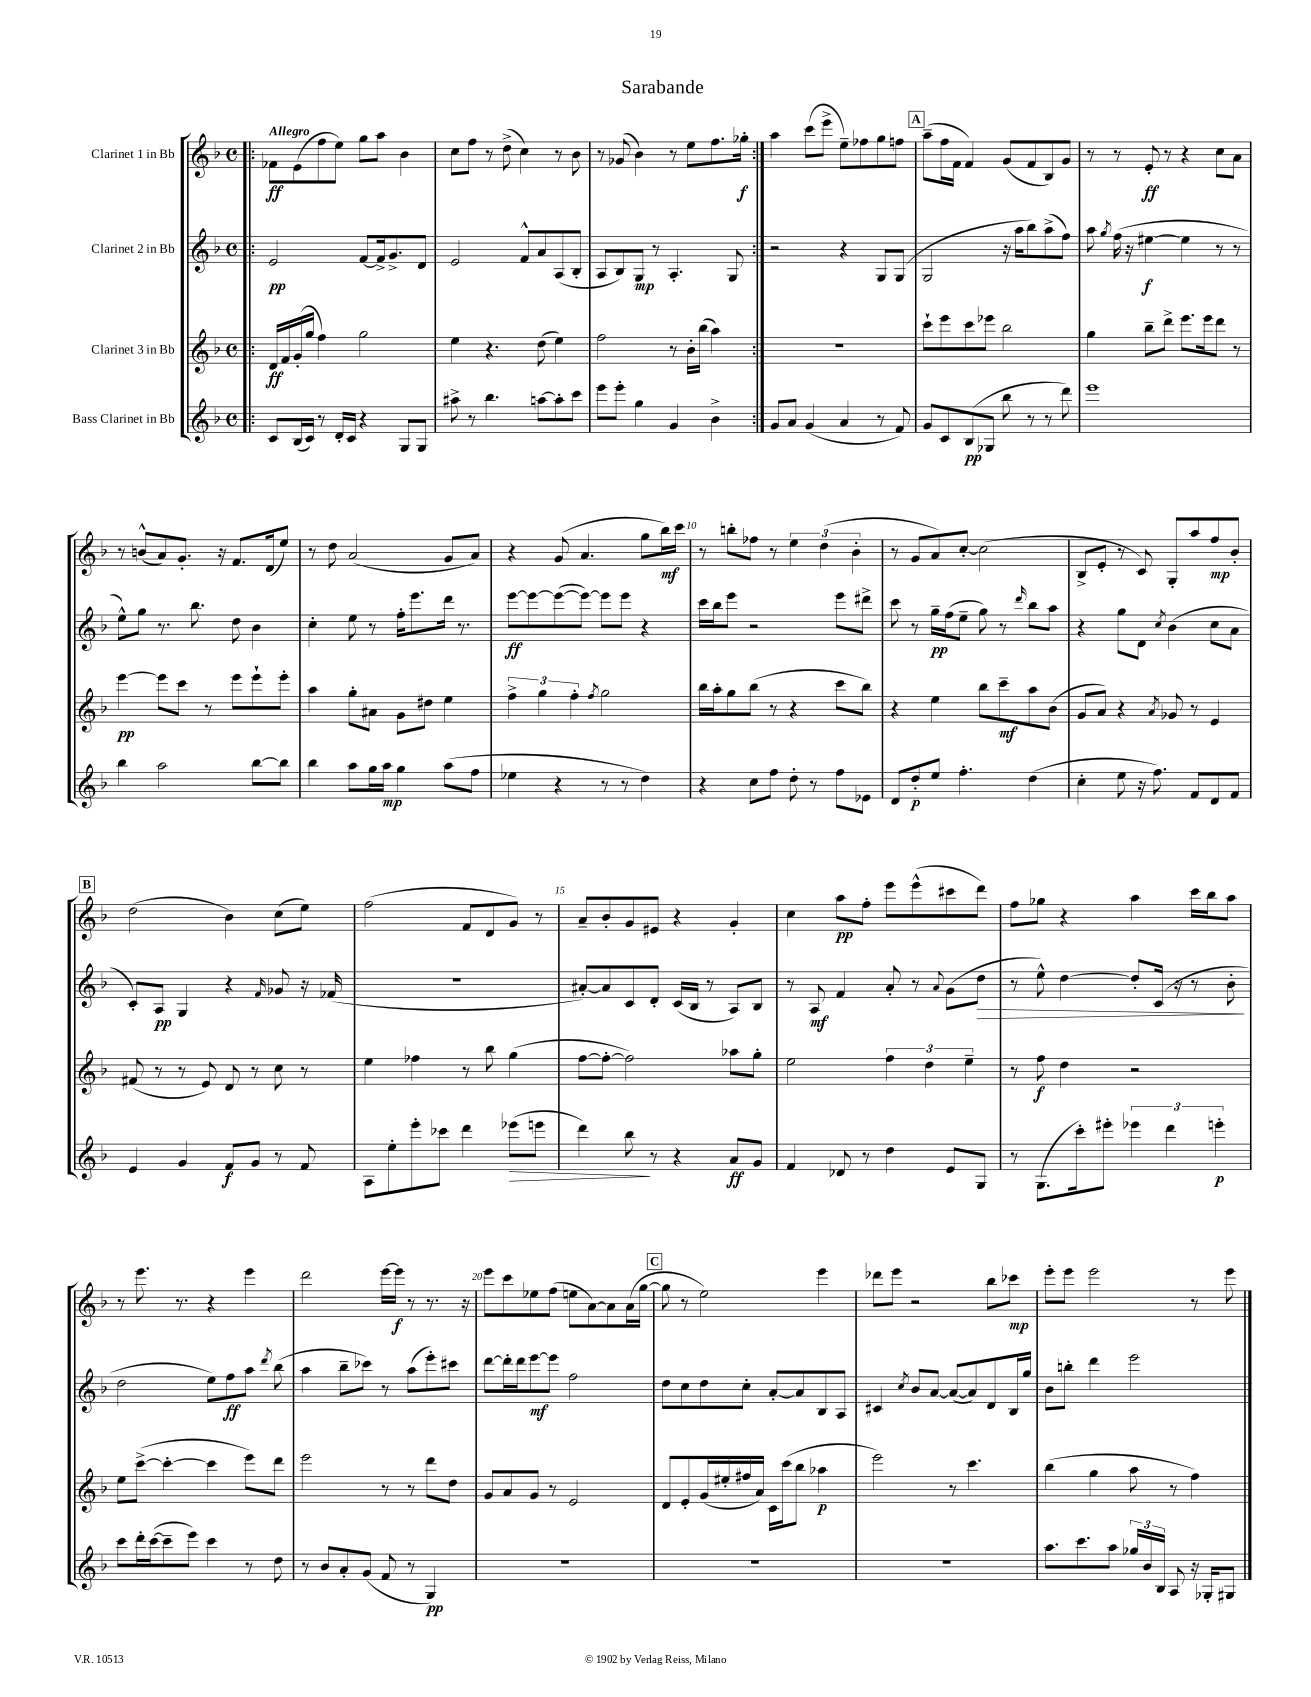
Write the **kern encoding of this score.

**kern	**dynam	**kern	**dynam	**kern	**dynam	**kern	**dynam
*part4	*part4	*part3	*part3	*part2	*part2	*part1	*part1
*staff4	*staff4	*staff3	*staff3	*staff2	*staff2	*staff1	*staff1
*I"Bass Clarinet in Bb	*	*I"Clarinet 3 in Bb	*	*I"Clarinet 2 in Bb	*	*I"Clarinet 1 in Bb	*
*clefG2	*	*clefG2	*	*clefG2	*	*clefG2	*
*k[b-]	*	*k[b-]	*	*k[b-]	*	*k[b-]	*
*M4/4	*	*M4/4	*	*M4/4	*	*M4/4	*
*met(c)	*	*met(c)	*	*met(c)	*	*met(c)	*
=1!|:	=1!|:	=1!|:	=1!|:	=1!|:	=1!|:	=1!|:	=1!|:
!	!	!	!	!	!	!LO:TX:a:B:t=Allegro	!
8c/L	.	16d/LL	ff	2e/	pp	8f-X\L	ff
.	.	16f/	.	.	.	.	.
(16B-/L	.	(16g'/	.	.	.	(8e\	.
16c/JJ)	.	16gg/JJ	.	.	.	.	.
8r	.	4ff\)	.	.	.	8ff\	.
16d'/LL	.	.	.	.	.	8ee\J)	.
16c/JJ	.	.	.	.	.	.	.
4r	.	2gg\	.	[8f/L	.	8gg\L	.
.	.	.	.	16f^/k]	.	8aa\J	.
.	.	.	.	8.g^/	.	.	.
8G/L	.	.	.	.	.	4b-\	.
8G/J	.	.	.	8d/J	.	.	.
=2	=2	=2	=2	=2	=2	=2	=2
8aa#X^\	.	4ee\	.	2e/	.	8cc\L	.
8r	.	.	.	.	.	8ff\J	.
4.bb-\	.	4.r	.	.	.	8r	.
.	.	.	.	.	.	(8dd^\	.
.	.	.	.	8f^^/L	.	4cc\)	.
[8aan\L	.	(8dd\	.	8a/	.	.	.
8aa'\]	.	4ee\)	.	(8A/	.	8r	.
8ccc\J	.	.	.	8B-'/J	.	8b-\	.
=3	=3	=3	=3	=3	=3	=3	=3
8eee\L	.	2ff\	.	8A/L	.	8r	.
8eee'\J	.	.	.	8B-/)	.	(8g-X/	.
4gg\	.	.	.	8G/J	mp	4b-\)	.
.	.	.	.	8r	.	.	.
4g/	.	8r	.	4.A'/	.	8r	.
.	.	16b-'\LL	.	.	.	8ee\L	.
.	.	(16bb-\JJ	.	.	.	.	.
4b-^\	.	4aa\)	.	.	.	8.ff\	.
.	.	.	.	8G/	.	.	.
.	.	.	.	.	.	16gg-X'\Jk	f
=4:|!	=4:|!	=4:|!	=4:|!	=4:|!	=4:|!	=4:|!	=4:|!
8g/L	.	1r	.	2r	.	4aa\	.
8a/J	.	.	.	.	.	.	.
(4g/	.	.	.	.	.	(8ccc\L	.
.	.	.	.	.	.	8eee^\J	.
4a/	.	.	.	4r	.	8ee~\L)	.
.	.	.	.	.	.	8ff-X\	.
8r	.	.	.	8G/L	.	8gg\	.
8f/)	.	.	.	(8G/J	.	8ffn\J	.
!!LO:REH:place=s1:t=A
=5	=5	=5	=5	=5	=5	=5	=5
8g/L	.	8ccc`\L	.	2G/	.	(8aa~\L	.
8c/	.	8eee\	.	.	.	16ff\L	.
.	.	.	.	.	.	16f\JJ	.
(8B-/	pp	8ccc\	.	.	.	4f/)	.
8G-X/J	.	8eee-X\J	.	.	.	.	.
8bb-\	.	2bb-\	.	16r	.	(8g/L	.
.	.	.	.	16aa\KL	.	.	.
8r	.	.	.	8bb-\)	.	8f/	.
8r	.	.	.	(8aa^\	.	8B-/)	.
8ddd\)	.	.	.	8ff\J)	.	8g/J	.
=6	=6	=6	=6	=6	=6	=6	=6
1eee	.	4gg\	.	8aa\	.	8r	.
.	.	.	.	8qgg/	.	.	.
.	.	.	.	(16ff\	.	8r	.
.	.	.	.	16r	.	.	.
.	.	8bb-~\L	.	[4ee#X\	f	8e'/	ff
.	.	8ddd^\J	.	.	.	8r	.
.	.	8.eee\L	.	4ee#\]	.	4r	.
.	.	16eee\k	.	.	.	.	.
.	.	8ddd\J	.	8r	.	8cc\L	.
.	.	8r	.	8r	.	8a\J	.
!!LO:LB:g=z
=7	=7	=7	=7	=7	=7	=7	=7
4bb-\	.	[4eee\	pp	8ee^^\L)	.	8r	.
.	.	.	.	8gg\J	.	(8bn^^/L	.
2aa\	.	8eee\L]	.	8.r	.	8a/)	.
.	.	8ccc\J	.	.	.	8.g'/J	.
.	.	.	.	8.bb-\	.	.	.
.	.	8r	.	.	.	.	.
.	.	.	.	.	.	16r	.
.	.	8eee\L	.	8dd\	.	8.f/L	.
[8bb-\L	.	8eee`\	.	4b-\	.	.	.
.	.	.	.	.	.	(16d/k	.
8bb-\J]	.	8eee'\J	.	.	.	8ee/J)	.
=8	=8	=8	=8	=8	=8	=8	=8
4bb-\	.	4aa\	.	4cc'\	.	8r	.
.	.	.	.	.	.	8dd\	.
8aa\L	.	8gg'\L	.	8ee\	.	(2a/	.
16gg\L	.	8a#X\J	.	8r	.	.	.
16aa\JJ	mp	.	.	.	.	.	.
4gg\	.	8g\L	.	16ff'\KL	.	.	.
.	.	.	.	8.eee\	.	.	.
.	.	8dd#X\J	.	.	.	.	.
(8aa\L	.	4ee\	.	16ddd\Jk	.	8g/L	.
.	.	.	.	8.r	.	.	.
8ff\J	.	.	.	.	.	8a/J)	.
=9	=9	=9	=9	=9	=9	=9	=9
4ee-X\	.	6ff^\	.	[8eee\L	ff	4r	.
.	.	.	.	8eee\_	.	.	.
.	.	6gg\	.	.	.	.	.
4r	.	.	.	(8eee\_	.	(8g/	.
.	.	6ff'\	.	.	.	.	.
.	.	.	.	8eee\J_)	.	4.a/	.
.	.	8qff/	.	.	.	.	.
8r	.	2gg\	.	8eee\L]	.	.	.
8r	.	.	.	8eee\J	.	.	.
4dd\)	.	.	.	4r	.	8gg\L	.
.	.	.	.	.	.	16bb-\L)	mf
.	.	.	.	.	.	16ccc\JJ	.
=10	=10	=10	=10	=10	=10	=10	=10
4r	.	16bb-\LL	.	16ccc\LL	.	8r	.
.	.	16aa'\J	.	16bb-\J	.	.	.
.	.	8gg\	.	8eee\J	.	8bbn'\L	.
8cc\L	.	(8bb-\J	.	2r	.	8ff-X\J	.
8ff\J	.	8r	.	.	.	8r	.
8dd'\	.	4r	.	.	.	6ee\	.
8r	.	.	.	.	.	.	.
.	.	.	.	.	.	(6dd\	.
8ff\L	.	8ccc\L	.	8eee\L	.	.	.
.	.	.	.	.	.	6b-'\	.
8e-X\J	.	8bb-\J)	.	8ddd#X^\J	.	.	.
=11	=11	=11	=11	=11	=11	=11	=11
8d/L	.	4r	.	8ccc\	.	8r	.
8dd'/	p	.	.	8r	.	8g/L	.
8ee/J	.	4ee\	.	16gg~\LL	pp	8a/)	.
.	.	.	.	(16ff\J	.	.	.
4.ff'\	.	.	.	8ee~\J	.	[8cc'/J	.
.	.	8bb-\L	.	8gg\)	.	(2cc\]	.
.	.	8ccc~\	mf	8r	.	.	.
.	.	.	.	16qqddd/	.	.	.
(4dd\	.	8aa\	.	8bb-\L	.	.	.
.	.	(8b-\J	.	8aa\J	.	.	.
=12	=12	=12	=12	=12	=12	=12	=12
4cc'\	.	8g/L	.	4r	.	8B-^/L	.
.	.	8a/J)	.	.	.	8e'/J	.
8ee\	.	4r	.	8gg\L	.	8r	.
16r	.	.	.	8d\J	.	8c/)	.
8.ff\)	.	.	.	.	.	.	.
.	.	8qa/	.	8qcc/	.	.	.
.	.	8g-X/	.	(4b-\	.	8G'/L	.
8f/L	.	8r	.	.	.	8aa/	.
8d/	.	4e/	.	8cc\L	.	8ff/	mp
8f/J	.	.	.	8a\J	.	8b-'/J	.
!!LO:LB:g=z
!!LO:REH:place=s1:t=B
=13	=13	=13	=13	=13	=13	=13	=13
4e/	.	(8f#X/	.	8c'/L)	.	(2dd\	.
.	.	8r	.	8A/J	pp	.	.
4g/	.	8r	.	4G/	.	.	.
.	.	8e/)	.	.	.	.	.
8f/L	f	8d/	.	4r	.	4b-\)	.
8g/J	.	8r	.	.	.	.	.
.	.	.	.	16qqf/	.	.	.
8r	.	8cc\	.	8g-X/	.	(8cc\L	.
8f/	.	8r	.	16r	.	8ee\J)	.
.	.	.	.	(16f-X/	.	.	.
=14	=14	=14	=14	=14	=14	=14	=14
8A\L	.	4ee\	.	1r	.	(2ff\	.
8ee'\	.	.	.	.	.	.	.
8eee'\	.	4ff-X\	.	.	.	.	.
8ccc-X\J	.	.	.	.	.	.	.
4ddd\	.	8r	.	.	.	8f/L	.
.	.	8bb-\	.	.	.	8d/	.
!	!LO:HP:b	!	!	!	!	!	!
(8eee-X\L	>	(4gg\	.	.	.	8g/J)	.
8eeen\J	.	.	.	.	.	8r	.
=15	=15	=15	=15	=15	=15	=15	=15
4ddd\)	.	[8ff\L	.	[8a#X'/L)	.	8a~/L	.
.	.	8ff'\J_	.	8a#/]	.	8b-'/	.
8bb-\	.	2ff\])	.	8c/	.	8g/	.
8r	]	.	.	8d'/J	.	8e#X/J	.
4r	.	.	.	(16c/LL	.	4r	.
.	.	.	.	16B-/JJ	.	.	.
.	.	.	.	8r	.	.	.
8a/L	ff	8aa-X\L	.	8A/L)	.	4g'/	.
8g/J	.	8gg'\J	.	8B-/J	.	.	.
=16	=16	=16	=16	=16	=16	=16	=16
4f/	.	2ee\	.	8r	.	4cc\	.
.	.	.	.	8A/	mf	.	.
8d-X/	.	.	.	4f/	.	8aa\L	pp
8r	.	.	.	.	.	8ff'\J	.
4dd\	.	6ff\	.	8a'/	.	8eee\L	.
.	.	.	.	8r	.	(8eee^^\	.
.	.	6dd\	.	.	.	.	.
.	.	.	.	8qqa/	.	.	.
8e/L	.	.	.	(8g\L	.	8ccc#X\	.
.	.	6ee~\	.	.	.	.	.
!	!	!	!	!	!LO:HP:b	!	!
8G/J	.	.	.	8dd\J	>	8ddd\J)	.
=17	=17	=17	=17	=17	=17	=17	=17
8r	.	8r	.	8r	.	8ff\L	.
(8.G\L	.	8ff\	f	8ee^^\)	.	8gg-X\J	.
.	.	4dd\	.	[4dd\	.	4r	.
16ccc'\k)	.	.	.	.	.	.	.
8eee#X'\J	.	.	.	.	.	.	.
6eee-X\	.	2r	.	8dd'/L]	.	4aa\	.
.	.	.	.	(16c/Jk	.	.	.
6ddd\	.	.	.	.	.	.	.
.	.	.	.	16r	.	.	.
.	.	.	.	8r	.	16ccc\LL	.
.	.	.	.	.	.	16bb-\J	.
6eeen'\	p	.	.	.	.	.	.
.	.	.	.	8b-'\	.	8aa\J	.
.	.	.	.	.	]	.	.
!!LO:LB:g=z
=18	=18	=18	=18	=18	=18	=18	=18
8ccc\L	.	8ee\L	.	2dd\	.	8r	.
16ddd'\L	.	([8ccc^\J	.	.	.	8.eee\	.
([16ccc\J	.	.	.	.	.	.	.
8ccc~\]	.	4ccc'\_	.	.	.	.	.
.	.	.	.	.	.	8.r	.
8eee\J)	.	.	.	.	.	.	.
4ccc\	.	4ccc\]	.	8ee\L)	.	4r	.
.	.	.	.	8ff\	ff	.	.
8r	.	8eee\L)	.	8aa\J	.	4eee\	.
.	.	.	.	8qddd/	.	.	.
8dd\	.	8ddd\J	.	(8bb-\	.	.	.
=19	=19	=19	=19	=19	=19	=19	=19
8r	.	2eee\	.	4aa\	.	2ddd\	.
8b-/L	.	.	.	.	.	.	.
8a'/	.	.	.	8bb-~\L	.	.	.
(8g/J	.	.	.	8ccc-X\J)	.	.	.
8f/	.	8r	.	8r	.	[16eee\LL	.
.	.	.	.	.	.	16eee\JJ]	f
8r	.	8r	.	(8aa\L	.	8r	.
4G/)	pp	8ddd\L	.	8eee'\)	.	8.r	.
.	.	8dd\J	.	8ccc#X\J	.	.	.
.	.	.	.	.	.	16r	.
=20	=20	=20	=20	=20	=20	=20	=20
1r	.	8g/L	.	[8ddd\L	.	8eee\L	.
.	.	8a/	.	16ddd'\L]	.	8ccc\	.
.	.	.	.	16ddd\J	.	.	.
.	.	8g/J	.	[8eee\	mf	8ee-X\	.
.	.	8r	.	8eee\J]	.	(8ff\J	.
.	.	2e/	.	2ff\	.	8een\L	.
.	.	.	.	.	.	[8a\)	.
.	.	.	.	.	.	8a\]	.
.	.	.	.	.	.	(16a\L	.
.	.	.	.	.	.	[16gg\JJ	.
!!LO:REH:place=s1:t=C
=21	=21	=21	=21	=21	=21	=21	=21
1r	.	8d/L	.	8dd\L	.	8gg\]	.
.	.	8e'/	.	8cc\	.	8r	.
.	.	(16g/L	.	8dd\	.	2ee\)	.
.	.	16ee#X'/	.	.	.	.	.
.	.	16ff#X/	.	8cc'\J	.	.	.
.	.	16a/JJ)	.	.	.	.	.
.	.	16c\LL	.	[8a'/L	.	.	.
.	.	(16ccc\J	.	.	.	.	.
.	.	8bb-\J	.	8a/]	.	.	.
.	.	4aa-X\	p	8B-/	.	4eee\	.
.	.	.	.	8A/J	.	.	.
=22	=22	=22	=22	=22	=22	=22	=22
1r	.	2eee\)	.	4c#X/	.	8ddd-X\L	.
.	.	.	.	.	.	8eee\J	.
.	.	.	.	8qcc/	.	.	.
.	.	.	.	8b-/L	.	2r	.
.	.	.	.	[8a/J	.	.	.
.	.	8r	.	(8a/L_	.	.	.
.	.	4.ccc\	.	8a/])	.	.	.
.	.	.	.	8d/	.	8bb-\L	.
.	.	.	.	16B-/L	.	8ccc-X\J	mp
.	.	.	.	16gg/JJ	.	.	.
=23	=23	=23	=23	=23	=23	=23	=23
8.aa\L	.	(4bb-\	.	8b-\L	.	8eee'\L	.
.	.	.	.	8bbn'\J	.	8eee\J	.
8.ccc\	.	.	.	.	.	.	.
.	.	4gg\	.	4ddd\	.	2eee\	.
8aa\J	.	.	.	.	.	.	.
24gg-X/LL	.	8aa\	.	2eee\	.	.	.
24b-/	.	.	.	.	.	.	.
24B-/JJ	.	.	.	.	.	.	.
8A/	.	8r	.	.	.	.	.
16r	.	4ff\)	.	.	.	8r	.
16G-X'/KL	.	.	.	.	.	.	.
8G#X/J	.	.	.	.	.	8eee\	.
==	==	==	==	==	==	==	==
*-	*-	*-	*-	*-	*-	*-	*-
